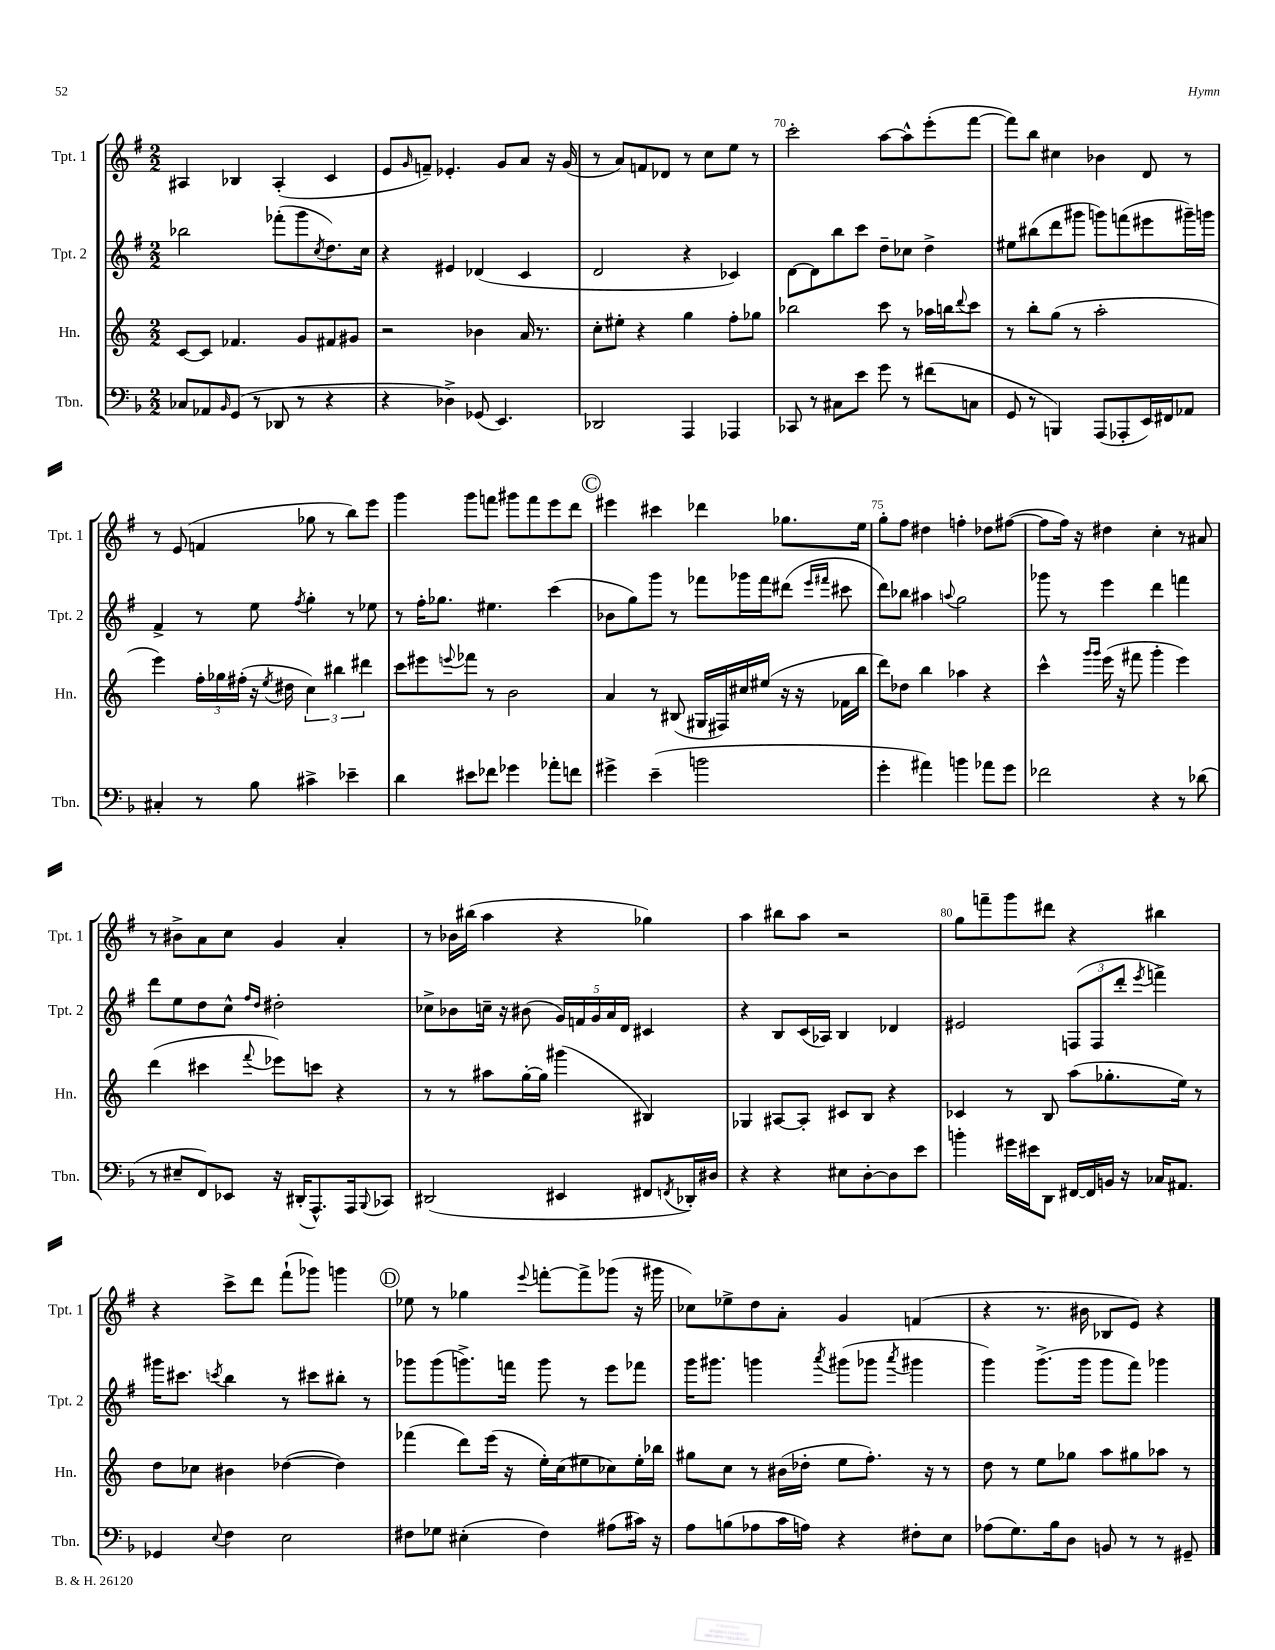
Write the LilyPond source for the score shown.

<<
\new StaffGroup <<
\new Staff = "s0" \with { instrumentName = "Tpt. 1" shortInstrumentName = "Tpt. 1" } {
    \clef treble \key g \major \numericTimeSignature \time 2/2
    ais4 bes4 ais4-.( c'4 |
    e'8 \grace { g'16 } f'8--) ees'4.-. g'8 a'8 r16 g'16( |
    r8 a'8) f'8 des'8 r8 c''8 e''8 r8 |
    c'''2-. a''8~ a''8-^ e'''8-.( fis'''8~ |
    fis'''8) b''8 cis''4 bes'4 d'8 r8 |
    r8 e'8( f'4 ges''8 r8 b''8) e'''8 |
    g'''4 g'''8 f'''8 gis'''8 f'''8 e'''8 d'''8 |
    \mark \markup { \circle "C" } eis'''4 cis'''4 des'''4 ges''8. e''16 |
    g''8-. fis''8 dis''4 f''4-. des''8 fis''8~( |
    fis''8 fis''16) r16 dis''4 c''4-. r8 ais'8 |
    r8 bis'8-> a'8 c''8 g'4 a'4-. |
    r8 bes'16 bis''16( a''4 r4 ges''4) |
    a''4 bis''8 a''8 r2 |
    g''8 f'''8-- g'''8 dis'''8 r4 bis''4 |
    r4 c'''8-> d'''8 fis'''8-!( ges'''8) g'''4 |
    \mark \markup { \circle "D" } ees''8 r8 ges''4 \appoggiatura { e'''8 } f'''8~-. f'''8-> ges'''8( r16 gis'''16 |
    ces''8) ees''8-> d''8 a'8-. g'4 f'4( |
    r4 r8. bis'16 bes8 e'8) r4 \bar "|." |
}
\new Staff = "s1" \with { instrumentName = "Tpt. 2" shortInstrumentName = "Tpt. 2" } {
    \clef treble \key g \major \numericTimeSignature \time 2/2
    bes''2 fes'''8-.( g'''8 \acciaccatura { c''8 } d''8.) c''16 |
    r4 eis'4 des'4( c'4 |
    d'2 r4 ces'4) |
    d'8~ d'8 b''8 c'''8 d''8-- ces''8 d''4-> |
    eis''8 bis''8( d'''8 gis'''8 g'''8) f'''8( eis'''8 gis'''16--) g'''16 |
    fis'4-> r8 e''8 \acciaccatura { fis''8 } g''4-. r8 ees''8 |
    r8 fis''16-. ges''8. eis''4. c'''4( |
    \mark \markup { \circle "C" } bes'8 g''8) g'''8 r8 fes'''8 ges'''16 fes'''16 dis'''8( \grace { e'''16 fis'''16 } cis'''8 |
    d'''8) bes''8 ais''4 \appoggiatura { a''8 } g''2 |
    ges'''8 r8 e'''4 d'''4 f'''4 |
    d'''8 e''8 d''8 c''8-^ \grace { fis''16 d''16 } dis''2-. |
    ces''8-> bes'8 c''16-- r16 bis'8( \tuplet 5/4 { g'16) f'16 g'16 a'16 d'16 } cis'4 |
    r4 b8 c'16( aes16) b4 des'4 |
    eis'2 \tuplet 3/2 { f8( f8 d'''8-. } \acciaccatura { e'''8 } f'''4->) |
    gis'''16 cis'''8. \acciaccatura { c'''8 } b''4 r8 cis'''8 bis''8-. r8 |
    \mark \markup { \circle "D" } ges'''8 ges'''8( g'''8.->) f'''16 g'''8 r8 e'''8 fes'''8 |
    g'''16 gis'''8. g'''4 \acciaccatura { a'''8 } gis'''8( ges'''8 \acciaccatura { a'''8 } gis'''4 |
    g'''4) g'''8.->( g'''16 g'''8 fis'''8) ges'''4 \bar "|." |
}
\new Staff = "s2" \with { instrumentName = "Hn." shortInstrumentName = "Hn." } {
    \clef treble \key c \major \numericTimeSignature \time 2/2
    c'8~ c'8 fes'4. g'8 fis'8 gis'8 |
    r2 bes'4 a'16 r8. |
    c''8-. eis''8-. r4 g''4 f''8-. ges''8 |
    bes''2 c'''8 r8 aes''16 b''16 \appoggiatura { d'''8 } c'''8 |
    r8 b''8-. g''8( r8 a''2-. |
    e'''4) \tuplet 3/2 { f''16-. ges''16 fis''16-.( } r16 \acciaccatura { e''8 } dis''16 \tuplet 3/2 { c''4) bis''4 dis'''4 } |
    c'''8 eis'''8 \appoggiatura { e'''8 } fes'''8 r8 b'2 |
    \mark \markup { \circle "C" } a'4 r8 bis8( gis16 fis16) cis''16 eis''16( r16 r16 fes'16 b''16 |
    d'''8) des''8 b''4 aes''4 r4 |
    c'''4-^ \grace { g'''16 g'''16 } e'''16( r16 fis'''8 g'''4-. e'''4) |
    d'''4( cis'''4 \appoggiatura { f'''8 } ees'''8) c'''8 r4 |
    r8 r8 ais''8 g''16~-. g''16 gis'''4( bis4) |
    ges4 ais8~ ais8-. cis'8 b8 r4 |
    ces'4 r8 b8 a''8( ges''8.-. e''16) r8 |
    d''8 ces''8 bis'4 des''4~( des''4) |
    \mark \markup { \circle "D" } fes'''4( d'''8) e'''16( r16 e''16-.) c''16( eis''8 ces''8) eis''16-. bes''16 |
    gis''8 c''8 r8 bis'16( des''16-. e''8 f''8.-.) r16 r8 |
    d''8 r8 e''8 ges''8 a''8 gis''8 aes''8 r8 \bar "|." |
}
\new Staff = "s3" \with { instrumentName = "Tbn." shortInstrumentName = "Tbn." } {
    \clef bass \key f \major \numericTimeSignature \time 2/2
    ces8 aes,8 \grace { bes,16 } g,8( r8 des,8 r8 r4 |
    r4 des4->) ges,8( e,4.) |
    des,2 a,,4 aes,,4 |
    ces,8 r8 cis8 e'8 g'8 r8 fis'8( c8 |
    g,8 r8 b,,4) a,,8( aes,,8-. e,16) fis,16 aes,8 |
    cis4-. r8 bes8 cis'4-> ees'4-- |
    d'4 eis'8 fes'8 ges'4 aes'8-. f'8 |
    \mark \markup { \circle "C" } gis'4-> e'4--( b'2 |
    g'4-. ais'4) b'4 aes'8 g'8 |
    fes'2 r4 r8 des'8( |
    r8 eis8-- f,8) ees,8 r16 dis,16-.( a,,8.-^) a,,16 \appoggiatura { bes,,8 } ces,8 |
    dis,2( eis,4 fis,8 \acciaccatura { f,8 } des,16-.) dis16 |
    r4 r4 eis8 d8~-. d8 e'8 |
    b'4-. gis'16 eis'16 d,8 fis,16~ fis,16 b,16 r16 ces16 ais,8. |
    ges,4 \appoggiatura { e8 } f4 e2 |
    \mark \markup { \circle "D" } fis8 ges8 eis4-.( fis4) ais8( cis'16) r16 |
    a8 b8( aes8 c'16 a16) r4 fis8-. e8 |
    aes8( g8.) bes16 d8 b,8 r8 r8 gis,8-- \bar "|." |
}
>>
>>
\layout { \context { \Score currentBarNumber = #67 \override BarNumber.break-visibility = ##(#f #t #t) barNumberVisibility = #(every-nth-bar-number-visible 5) } }
